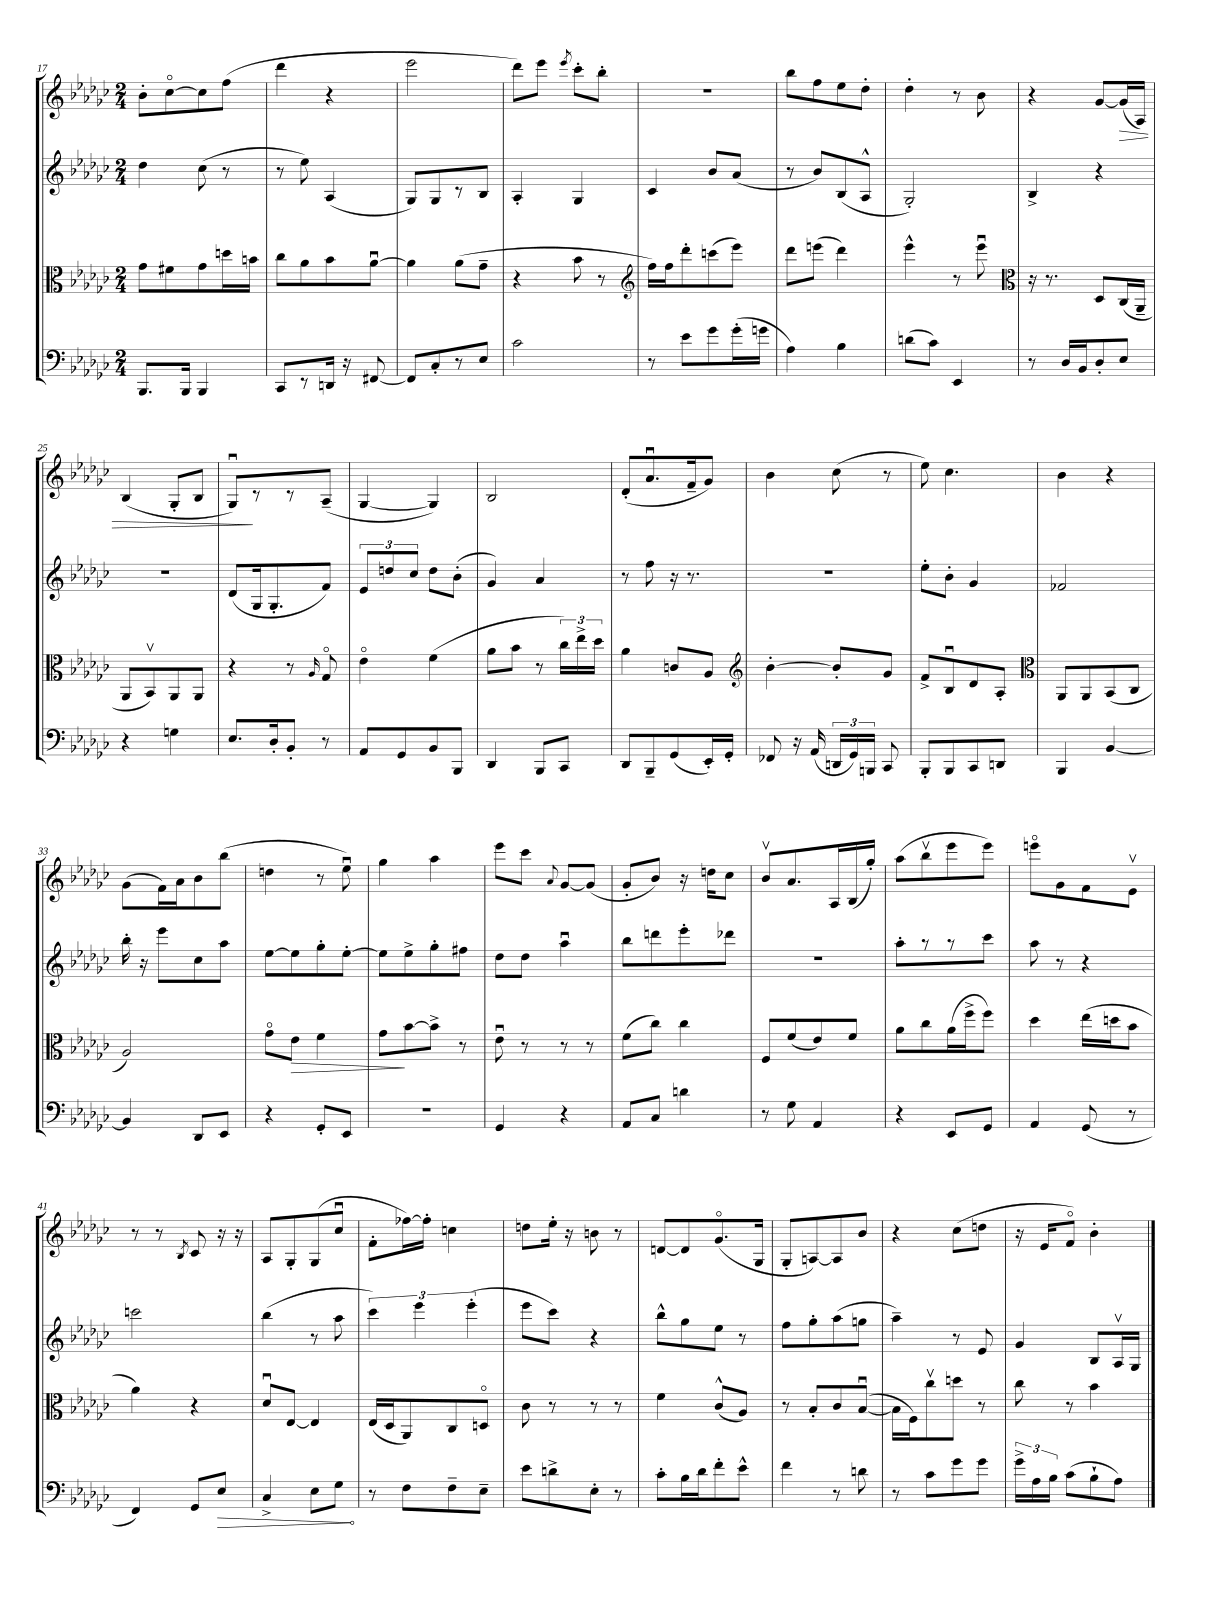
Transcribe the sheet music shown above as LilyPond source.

<<
\new StaffGroup <<
\new Staff = "s0" {
    \clef treble \key ges \major \numericTimeSignature \time 2/4
    \autoBeamOff bes'8[-. ces''8~\flageolet ces''8 f''8]( |
    des'''4 r4 |
    ees'''2 |
    des'''8[) ees'''8] \acciaccatura { ees'''8 } ces'''8[-. bes''8]-. |
    R2 |
    bes''8[ f''8 ees''8 des''8]-. |
    des''4-. r8 bes'8 |
    r4 ges'8[~ ges'16\>( aes16]) |
    bes4( ges8[-. bes8] |
    ges8[\downbow\!) r8 r8 aes8]--( |
    ges4~ ges4) |
    bes2 |
    des'8[-.( aes'8.\downbow f'16-- ges'8]) |
    bes'4 ces''8( r8 |
    ees''8) ces''4. |
    bes'4 r4 |
    ges'8[( f'16) aes'16 bes'8 bes''8]( |
    d''4 r8 ees''8\downbow) |
    ges''4 aes''4 |
    ees'''8[ ces'''8] \appoggiatura { aes'8 } ges'8[~ ges'8]( |
    ges'8[-. bes'8]) r16 d''16[ ces''8] |
    bes'8[\upbow aes'8. aes16 bes16( ges''16]-.) |
    aes''8[( bes''8\upbow ees'''8 ees'''8]) |
    e'''8[\flageolet ges'8 f'8 ees'8]\upbow |
    r8 r8 \acciaccatura { bes8 } ces'8 r16 r16 |
    aes8[ ges8-. ges8( ces''8]\downbow |
    f'8[-. fes''16~) fes''16]-. c''4 |
    d''8[ ees''16]-. r16 b'8 r8 |
    d'8[~ d'8 ges'8.\flageolet( ges16] |
    ges8[-. a8~) a8 bes'8] |
    r4 ces''8[( d''8] |
    r16 ees'16[ f'8]\flageolet) bes'4-. \bar "|." |
}
\new Staff = "s1" {
    \clef treble \key ges \major \numericTimeSignature \time 2/4
    \autoBeamOff des''4 ces''8( r8 |
    r8 ees''8) aes4( |
    ges8[) ges8 r8 bes8] |
    aes4-. ges4 |
    ces'4 bes'8[ aes'8]( |
    r8 bes'8[) bes8( aes8]-^ |
    ges2-.) |
    bes4-> r4 |
    R2 |
    des'8[( ges16 ges8.-. f'8]) |
    \tuplet 3/2 { ees'8[ d''8 ces''8] } d''8[ bes'8]-.( |
    ges'4) aes'4 |
    r8 f''8 r16 r8. |
    r2 |
    ees''8[-. bes'8]-. ges'4 |
    fes'2 |
    bes''16-. r16 ees'''8[ ces''8 aes''8] |
    ees''8[~ ees''8 ges''8-. ees''8]~-. |
    ees''8[ ees''8-> ges''8-. fis''8] |
    des''8[ des''8] aes''4\downbow |
    bes''8[ d'''8 ees'''8-. des'''8] |
    R2 |
    aes''8[-. r8 r8 ces'''8] |
    aes''8 r8 r4 |
    c'''2 |
    bes''4( r8 aes''8 |
    \tuplet 3/2 { ces'''4) ees'''4 ees'''4-.( } |
    ees'''8[ ces'''8]) r4 |
    bes''8[-^ ges''8 ees''8] r8 |
    f''8[ ges''8-. aes''8( g''8] |
    aes''4--) r8 ees'8 |
    ges'4 bes8[ aes16\upbow ges16] \bar "|." |
}
\new Staff = "s2" {
    \clef alto \key ges \major \numericTimeSignature \time 2/4
    \autoBeamOff ges'8[ fis'8 ges'8 d''16 b'16] |
    ces''8[ aes'8 bes'8 aes'8]~\downbow |
    aes'4 aes'8[( ges'8]-- |
    r4 bes'8 r8 |
    \clef treble f''16[) f''16 des'''8-. c'''8( ees'''8]) |
    des'''8[ e'''8]( des'''4) |
    ees'''4-^ r8 ees'''8\downbow |
    \clef alto r16 r8. des8[ ces16( aes,16]-- |
    aes,8[ bes,8\upbow) aes,8 aes,8] |
    r4 r8 \grace { aes16 } ges8\flageolet |
    ees'4\flageolet f'4( |
    aes'8[ bes'8] r8 \tuplet 3/2 { ces''16[) ees''16-> des''16] } |
    aes'4 c'8[ aes8] |
    \clef treble bes'4~-. bes'8[-. ges'8] |
    f'8[-> bes8\downbow des'8 aes8]-. |
    \clef alto aes,8[ aes,8 bes,8( ces8] |
    aes2) |
    ges'8[\flageolet ees'8]\> f'4 |
    ges'8[\! bes'8~ bes'8]-> r8 |
    ees'8\downbow r8 r8 r8 |
    f'8[( ces''8]) ces''4 |
    f8[ f'8( ees'8) f'8] |
    aes'8[ ces''8 aes'16( f''16-> f''8]) |
    des''4 ees''16[( d''16 bes'8] |
    aes'4) r4 |
    des'8[\downbow ees8]~ ees4 |
    ees16[( des16 aes,8) ces8 d8]\flageolet |
    ces'8 r8 r8 r8 |
    f'4 ces'8[-^( aes8]) |
    r8 bes8[-. ces'8 bes8]~\downbow( |
    bes16[ f16) ces''8\upbow d''8] r8 |
    ces''8 r8 bes'4 \bar "|." |
}
\new Staff = "s3" {
    \clef bass \key ges \major \numericTimeSignature \time 2/4
    \autoBeamOff bes,,8.[ bes,,16] bes,,4 |
    ces,8[ r8 d,16] r16 fis,8~ |
    fis,8[ ces8-. r8 ees8] |
    ces'2 |
    r8 ees'8[ ges'8 ges'16-.( g'16] |
    aes4) bes4 |
    d'8[( ces'8]) ees,4 |
    r8 des16[ bes,16 des8-. ees8] |
    r4 g4 |
    ees8.[ des16-. bes,8]-. r8 |
    aes,8[ ges,8 bes,8 bes,,8] |
    des,4 bes,,8[ ces,8] |
    des,8[ bes,,8-- ges,8( ees,16-.) ges,16]-. |
    fes,8 r16 aes,16( \tuplet 3/2 { d,16[ ges,16) b,,16] } ces,8 |
    bes,,8[-. bes,,8 ces,8 d,8] |
    bes,,4 bes,4~ |
    bes,4 des,8[ ees,8] |
    r4 ges,8[-. ees,8] |
    R2 |
    ges,4 r4 |
    aes,8[ ces8] d'4 |
    r8 ges8 aes,4 |
    r4 ees,8[ ges,8] |
    aes,4 ges,8( r8 |
    f,4) ges,8[ \once \override Hairpin.circled-tip = ##t ees8]\> |
    ces4-> ees8[ ges8]\! |
    r8 f8[ f8-- ees8]-- |
    ees'8[ d'8-> ees8]-. r8 |
    ces'8[-. bes16 des'16 f'8-. ees'8]-^ |
    f'4 r8 d'8 |
    r8 ces'8[ ges'8 ges'8] |
    \tuplet 3/2 { ges'16[-> aes16 bes16] } ces'8[( bes8-! aes8]) \bar "|." |
}
>>
>>
\layout { \context { \Score currentBarNumber = #17 } }
